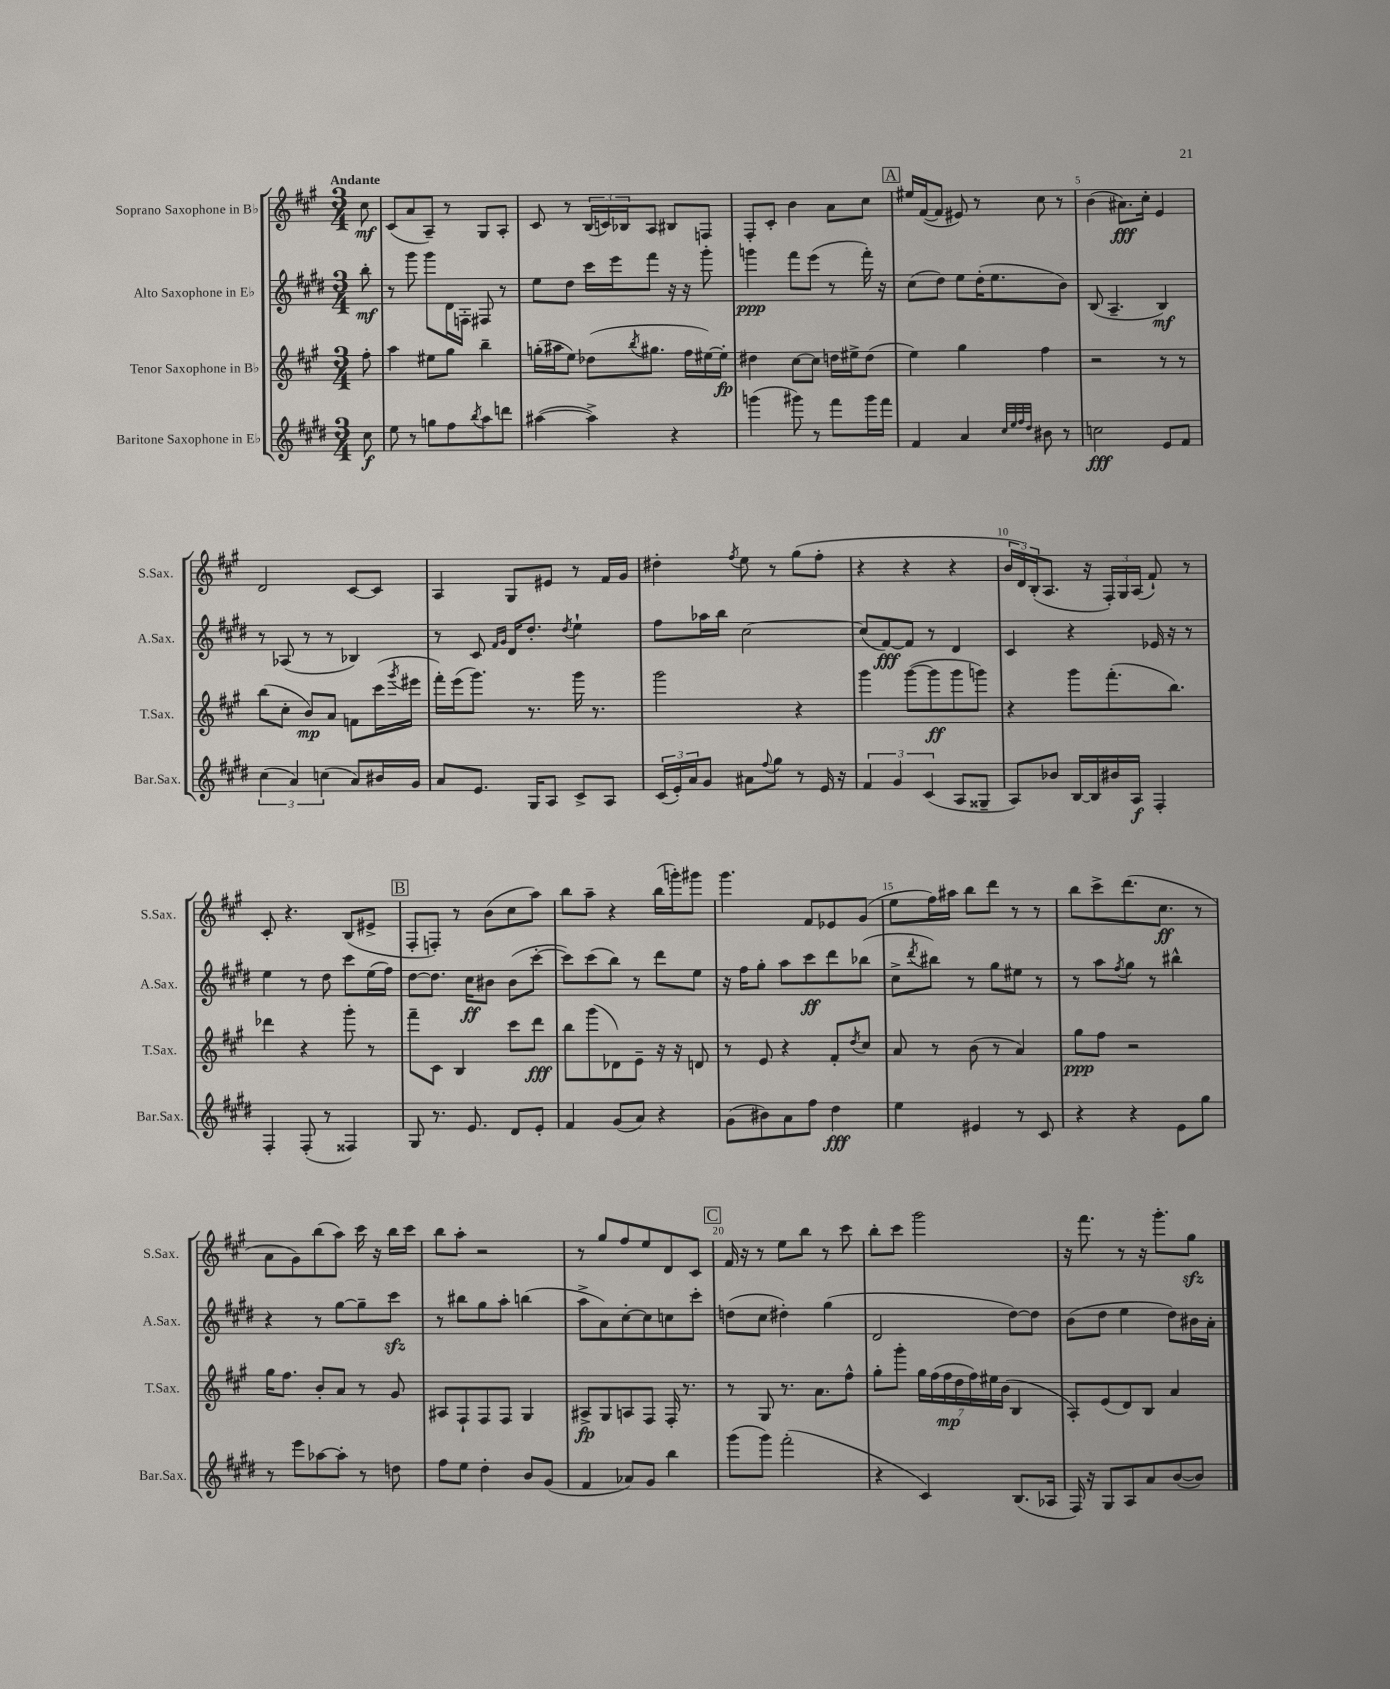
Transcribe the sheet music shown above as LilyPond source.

<<
\new StaffGroup <<
\new Staff = "s0" \with { instrumentName = "Soprano Saxophone in Bb" shortInstrumentName = "S.Sax." } {
    \clef treble \key a \major \numericTimeSignature \time 3/4 \partial 8 \tempo "Andante"
    cis''8\mf |
    cis'8( a'8 a8--) r8 gis8 a8-. |
    cis'8 r8 \tuplet 3/2 { b16( c'16) bes16 } a8 bis8 f8 |
    fis8-. cis'8-. b'4 a'8 cis''8 |
    \mark \markup { \box "A" } eis''16 fis'16~( fis'8 eis'8) r8 cis''8 r8 |
    b'4( ais'8.\fff) cis''16-. e'4 |
    d'2 cis'8~ cis'8 |
    a4 gis8 eis'8 r8 fis'16 gis'16 |
    dis''4-. \acciaccatura { fis''8 } e''8 r8 gis''8( fis''8-. |
    r4 r4 r4 |
    \tuplet 3/2 { b'16 d'16) b16-.( } a8. r16 \tuplet 3/2 { fis16-.) gis16 a16( } fis'8-!) r8 |
    cis'8-. r4. b8( eis'8-> |
    \mark \markup { \box "B" } fis8-. f8-.) r8 b'8( cis''8 a''8) |
    b''8 a''8-- r4 b''16( g'''16-.) gis'''8 |
    gis'''4. fis'8 ees'8 gis'8( |
    e''8 fis''16) ais''16 b''8 d'''8 r8 r8 |
    b''8 cis'''8-> d'''8.( cis''8.\ff r8 |
    a'8 gis'8) b''8( a''8) cis'''16 r16 b''16 cis'''16 |
    b''8 a''8-. r2 |
    r8 gis''8 fis''8 e''8 d'8 cis'8 |
    \mark \markup { \box "C" } fis'16 r16 r8 e''8 b''8 r8 cis'''8 |
    b''8-. cis'''8 gis'''2 |
    r16 fis'''8. r8 r16 gis'''8.-. gis''8\sfz \bar "|." |
}
\new Staff = "s1" \with { instrumentName = "Alto Saxophone in Eb" shortInstrumentName = "A.Sax." } {
    \clef treble \key e \major \numericTimeSignature \time 3/4 \partial 8
    b''8-.\mf |
    r8 gis'''8 gis'''8 dis'16 f16-. fis8 r8 |
    e''8 dis''8 cis'''16 e'''16 fis'''8 r16 r16 gis'''8-. |
    g'''4\ppp fis'''8 e'''8( r8 fis'''16-.) r16 |
    \mark \markup { \box "A" } cis''8( dis''8) e''8 dis''16-.( e''8. b'8) |
    b8( a4.-- b4\mf) |
    r8 aes8( r8 r8 bes4) |
    r8 cis'8 \grace { fis'16 gis'16 } dis'16 dis''8.-. \acciaccatura { dis''8 } e''4-! |
    fis''8 aes''16 b''16 cis''2~ |
    cis''8( fis'8~\fff) fis'8 r8 dis'4 |
    cis'4 r4 ees'16 r16 r8 |
    e''4 r8 dis''8 cis'''8 e''16( fis''16) |
    \mark \markup { \box "B" } dis''8~ dis''8. cis''16\ff bis'8 bis'8( cis'''8~-. |
    cis'''8) cis'''8( b''8) r8 dis'''8 e''8 |
    r16 fis''16 gis''8-. a''8 cis'''8\ff dis'''8 bes''8( |
    cis''8-> \acciaccatura { dis'''8 } bis''8) r8 gis''8 eis''8 r8 |
    r8 a''8 \acciaccatura { fis''8 } gis''8 r8 bis''4-^ |
    r4 r8 gis''8~ gis''8-- cis'''8\sfz |
    r8 bis''8 gis''8 a''8-. b''4( |
    a''8-> a'8) cis''8~-. cis''8 c''8 cis'''8-. |
    \mark \markup { \box "C" } d''8( cis''8 dis''4-.) gis''4( |
    dis'2 dis''8~) dis''8 |
    b'8( dis''8 e''4 dis''8) bis'16 a'16-. \bar "|." |
}
\new Staff = "s2" \with { instrumentName = "Tenor Saxophone in Bb" shortInstrumentName = "T.Sax." } {
    \clef treble \key a \major \numericTimeSignature \time 3/4 \partial 8
    fis''8-. |
    a''4 eis''8 gis''8 b''4-- |
    g''16-.( ais''16 e''8) des''8( \acciaccatura { b''8 } gis''8. fis''16 eis''16~) eis''16-.\fp |
    dis''4 cis''8~ cis''8 d''16 eis''16-> d''8( |
    \mark \markup { \box "A" } e''4) gis''4 fis''4 |
    r2 r8 r8 |
    b''8( cis''8-. b'8\mp) a'8 f'8 cis'''16( \acciaccatura { gis'''8 } eis'''16 |
    fis'''16-.) e'''16( gis'''8.) r8. gis'''16 r8. |
    gis'''2 r4 |
    gis'''4 gis'''8~( gis'''8\ff gis'''8 g'''8) |
    r4 gis'''8 fis'''8.-.( b''8.) |
    des'''4 r4 gis'''8-. r8 |
    \mark \markup { \box "B" } fis'''8-- cis'8 b4 cis'''8 d'''8\fff |
    b''8 gis'''8( des'8) e'8-- r16 r16 d'8 |
    r8 e'8 r4 fis'8-. \acciaccatura { d''8 } cis''8 |
    a'8 r8 b'8( r8 a'4) |
    gis''8\ppp fis''8 r2 |
    gis''16 fis''8. b'8-. a'8 r8 gis'8 |
    ais8 fis8-! fis8 fis8 gis4 |
    ais8->\fp gis8 a8 fis8 fis16-. r8. |
    \mark \markup { \box "C" } r8 gis8 r8. a'8. fis''8-^ |
    gis''8-. gis'''8-. \tuplet 7/4 { gis''16 fis''16( fis''16\mp d''16 fis''16) eis''16 b'16( } b4 |
    a8-.) e'8( d'8) b8 a'4 \bar "|." |
}
\new Staff = "s3" \with { instrumentName = "Baritone Saxophone in Eb" shortInstrumentName = "Bar.Sax." } {
    \clef treble \key e \major \numericTimeSignature \time 3/4 \partial 8
    cis''8\f |
    e''8 r8 g''8 fis''8 \acciaccatura { b''8 } a''8 d'''8 |
    ais''4~( ais''4->) r4 |
    g'''4( gis'''8) r8 fis'''8 gis'''16 fis'''16 |
    \mark \markup { \box "A" } fis'4 a'4 \grace { cis''32 e''32 fis''32 dis''32 } bis'8 r8 |
    c''2\fff e'8 fis'8 |
    \tuplet 3/2 { cis''4( a'4) c''4( } a'8) bis'16 gis'16 |
    a'8 e'8. gis16 a8 cis'8-> a8 |
    \tuplet 3/2 { cis'16( e'16-.) a'16 } gis'8 ais'8 \appoggiatura { fis''8 } gis''8 r8 e'16 r16 |
    \tuplet 3/2 { fis'4 gis'4 cis'4( } a8 gisis8-- |
    a8) bes'8 b16~ b16 bis'16 a16\f fis4-. |
    fis4-. fis8-.( r8 fisis4) |
    \mark \markup { \box "B" } gis8 r8. e'8. dis'8 e'8-. |
    fis'4 gis'8( a'8) r4 |
    gis'8( bis'8) a'8 fis''8 dis''4\fff |
    e''4 eis'4 r8 cis'8 |
    r4 r4 e'8 gis''8 |
    r8 e'''8 aes''8~ aes''8-. r8 d''8 |
    fis''8 e''8 dis''4-. b'8 gis'8( |
    fis'4 aes'8) gis'8 b''4 |
    \mark \markup { \box "C" } gis'''8( gis'''8) fis'''2-.( |
    r4 cis'4) b8.( aes16 |
    fis16) r16 gis8 a8 a'8 b'8~( b'8) \bar "|." |
}
>>
>>
\layout { \context { \Score \override BarNumber.break-visibility = ##(#f #t #t) barNumberVisibility = #(every-nth-bar-number-visible 5) } }
